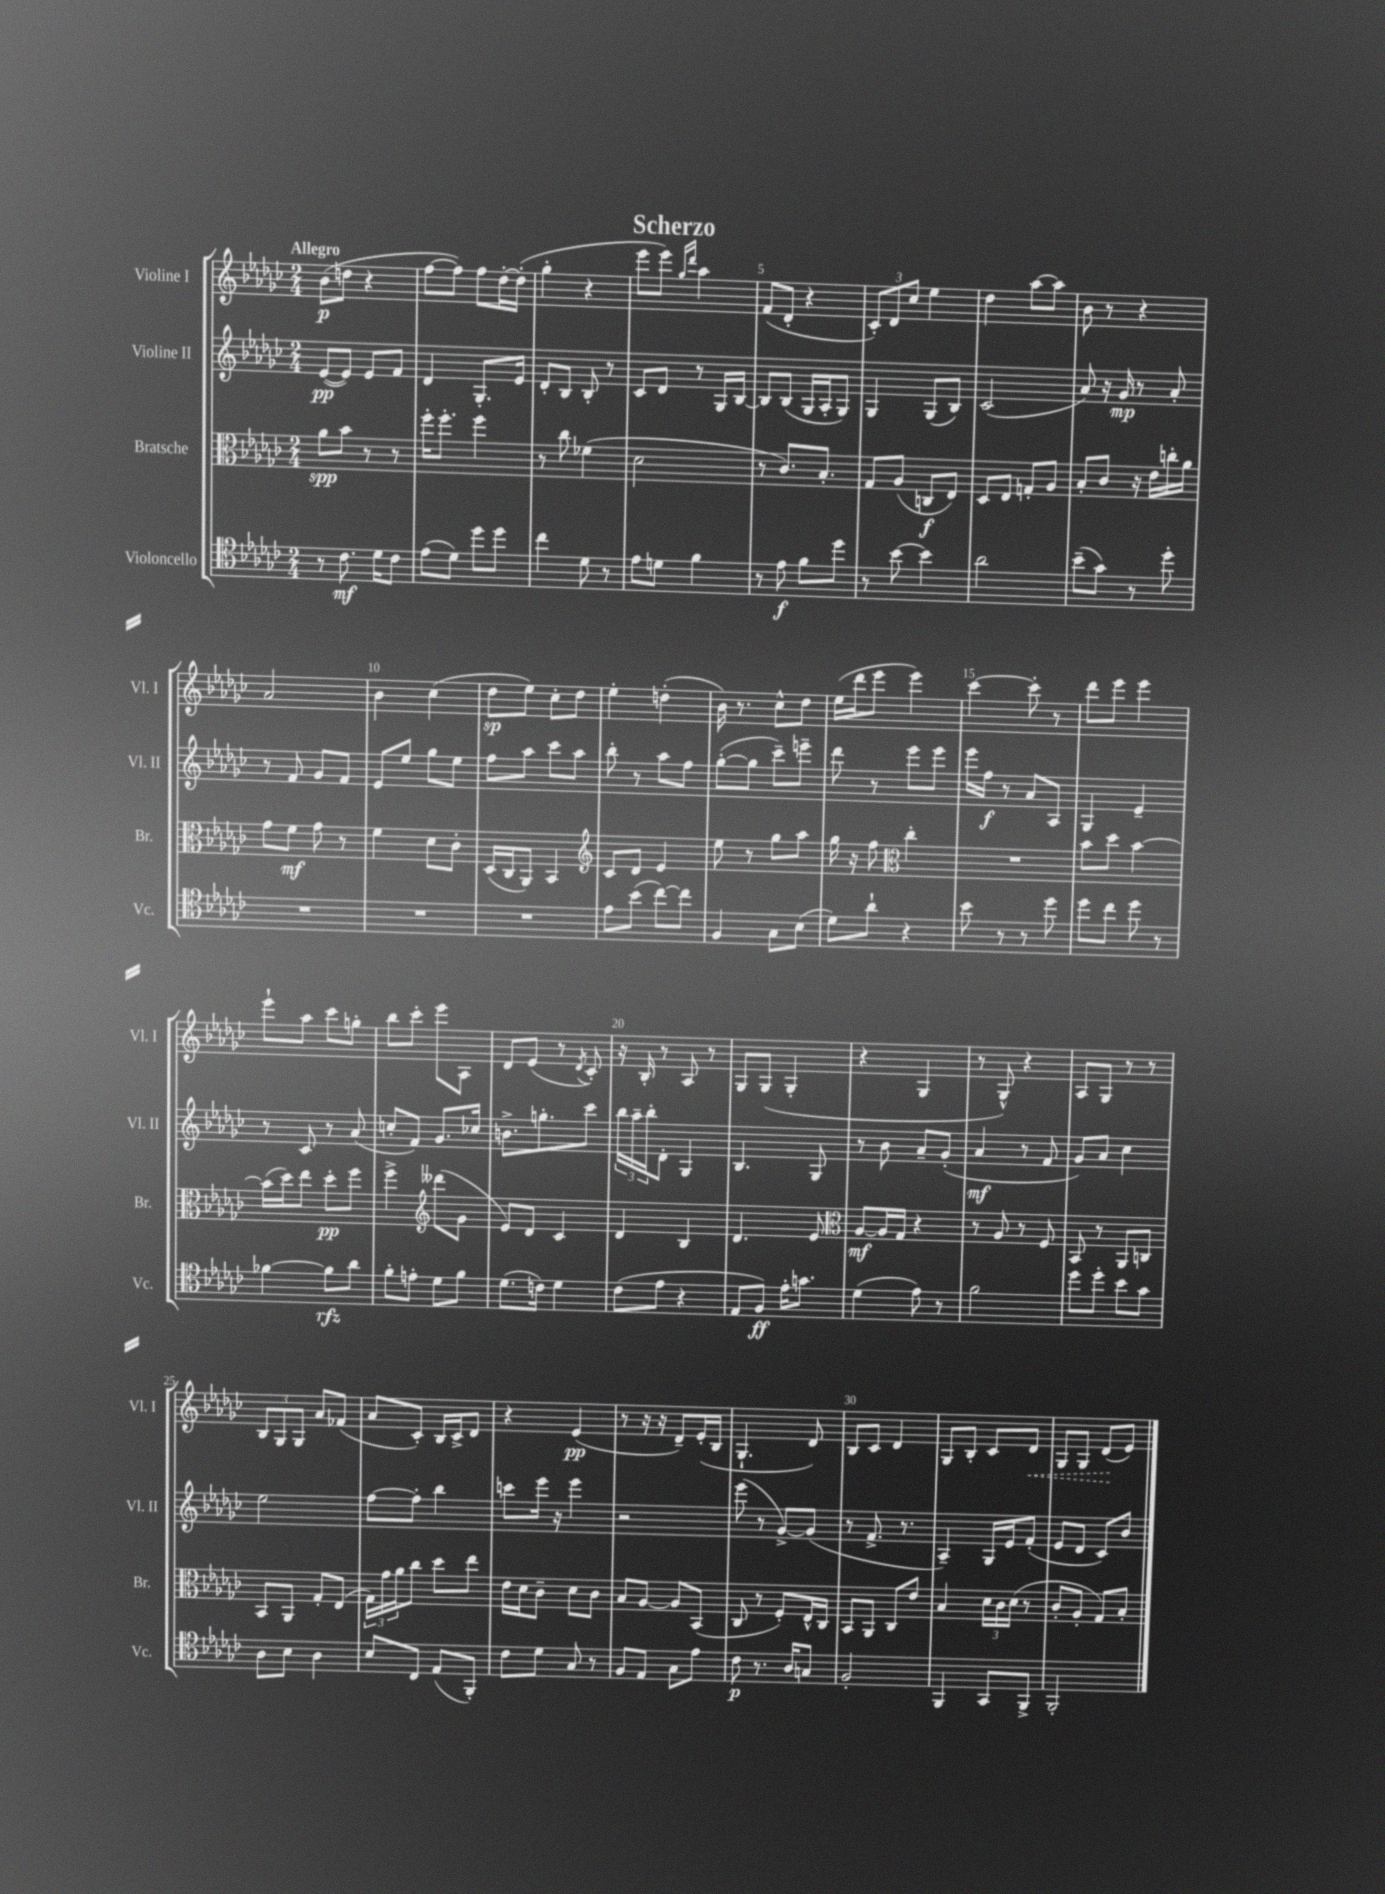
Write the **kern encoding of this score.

**kern	**kern	**kern	**kern
*staff4	*staff3	*staff2	*staff1
*clefC4	*clefC3	*clefG2	*clefG2
*k[b-e-a-d-g-c-]	*k[b-e-a-d-g-c-]	*k[b-e-a-d-g-c-]	*k[b-e-a-d-g-c-]
*M2/4	*M2/4	*M2/4	*M2/4
8r	8a-\L	([8e-/L	(8b-\L
8.c-\	8b-\J	8e-/]J)	8dd\J
.	8r	8e-/L	4r
16d-\LK	.	.	.
8c-\J	8r	8f/J	.
=	=	=	=
(8e-\L	16ff'\LK	4d-/	[8ff\L
.	8.ff'\J	.	.
8d-\J)	.	.	8ff\]J)
8dd-\L	4ff\	8.G-'/L	8ff\L
8dd-\J	.	.	[16dd-'\L
.	.	16e-/Jk	(16dd-'\]JJ
=	=	=	=
4cc-\	8r	8d-'/L	4gg-'\
.	8cc-\	8B-/J	.
8d-\	(4f-\	8B-'/	4r
8r	.	8r	.
=	=	=	=
8e-\L	2d-\	8c-/L	8eee-\L
8d\J	.	8d-/J	8eee-\J)
.	.	.	16qqgg-/LL
.	.	.	16qqddd-/JJ
4f\	.	8r	4aa-\
.	.	16G-/LL	.
.	.	[16B-/JJ	.
=	=	=	=
8r	8r	8B-/]L	(8f/L
8e-\	8.c-/L)	(8B-/J	8d-'/J
8f\L	.	16G-/LL	4r
.	8.B-'/J	16A-'/J	.
8dd-\J	.	8G-/J)	.
=	=	=	=
8r	8G-/L	4G-/	12c-'/L)
.	.	.	12d-/
[8b-\	(8A-/J	.	.
.	.	.	12cc-/J
4b-\]	8C/L	(8G-/L	4ee-\
.	8E-/J)	8B-/J)	.
=	=	=	=
2a-\	8D-/L	(2c-/	4dd-\
.	8E-/J	.	.
.	8G'/L	.	[8aa-\L
.	8A-/J	.	8aa-\]J
=	=	=	=
(8b-~\L	8B-'/L	8a-/)	8b-\
8g-\J)	8c-/J	16r	8r
.	.	16g-/	.
8r	16r	8r	4r
.	16e-\LL	.	.
8dd-'\	16cc'\	8a-'/	.
.	16a-\JJ	.	.
=	=	=	=
2r	8g-\L	8r	2a-/
.	8f\J	8f/	.
.	8g-\	8g-/L	.
.	8r	8f/J	.
=	=	=	=
2r	4f\	8e-/L	4b-\
.	.	8ee-/J	.
.	8d-\L	8gg-\L	(4cc-\
.	8c-'\J	8ee-\J	.
=	=	=	=
2r	(16D-/LL	8ff\L	8dd-\L
.	16C-/J	.	.
.	8AA-/J)	8aa-\J	8ee-\J)
.	4BB-/	8ccc-\L	8cc-'\L
.	.	8aa-\J	8dd-\J
=	=	=	=
*	*clefG2	*	*
8e-\L	8c-/L	8bb-'\	4ee-'\
(8b-\J	8d-/J	8r	.
[8cc-\L)	4e-/	8aa-\L	(4dd'\
8cc-\]J	.	8ff\J	.
=	=	=	=
4F/	8ee-\	([8gg-'\L	16b-\)
.	.	.	8.r
.	8r	8gg-\]J	.
8G-\L	8gg-\L	8ccc-~\L)	8cc-^^\L
(8B-\J	8aa-\J	8eee~\J	8dd-\J
=	=	=	=
8d-\L)	16gg-\	8ddd-\	(16ee-\LL
.	16r	.	16ddd-\J
8a-`\J	8ff\	8r	8eee-\J
*	*clefC3	*	*
4r	4cc-'\	8eee-\L	4eee-\)
.	.	8eee-\J	.
=	=	=	=
8b-\	2r	16eee-\LL	[4ccc-\
.	.	16ff\JJ	.
8r	.	8r	.
8r	.	8a-/L	8ccc-'\]
8dd-\	.	8A-/J	8r
=	=	=	=
8dd-\L	8b-\L	4G-/	8ddd-\L
8cc-\J	8dd-\J	.	8eee-\J
8dd-\	[4b-\	4e-~/	4eee-\
8r	.	.	.
=	=	=	=
[4f-\	(16b-\]LL	8r	8eee-`\L
.	16dd-\J)	.	.
.	8ee-\J	8c-/	8aa-\J
8f-\]L	8dd-'\L	8r	8ccc-\L
8a-\J	8ff\J	(8a-/	8gg'\J
=	=	=	=
8f'\L	4ff^\	8cc'/L	8bb-\L
8e'\J	.	8f/J)	8ccc-'\J
*	*clefG2	*	*
8d-\L	(8ddd--\L	8.g-/L	8eee-\L
8f\J	8g-\J	.	8A-\J
.	.	16cc-/Jk	.
=	=	=	=
(8.d-\L	8e-/L)	8.b^\L	8d-/L
.	8d-/J	.	(8e-/J
16c\Jk)	.	8.gg'\	.
4d-\	4c-/	.	8r
.	.	.	8qd-/
.	.	8ccc-\J	8c-'/)
=	=	=	=
(8c-\L	4d-/	24bb-\LL	16r
.	.	24aa-~\	.
.	.	.	16B-'/
.	.	24bb-'\J	.
8e-\J	.	8d-'\J	8r
4r	4B-/	4G-/	8A-/
.	.	.	8r
=	=	=	=
8E-/L	4.d-/	4.B-/	8G-/L
8F/J)	.	.	(8G-/J
16e-'\LK	.	.	4G-'/
8.g\J	.	.	.
.	8e-/	8G-/	.
=	=	=	=
*	*clefC3	*	*
(4d-\	[8A-/L	8r	4r
.	16A-/]L	8b-\	.
.	16G-/JJ	.	.
8e-\)	4r	8a-~/L	4G-/
8r	.	(8g-'/J	.
=	=	=	=
2f\	8r	4a-/	8r
.	8A-/	.	8G-^^/)
.	8r	8r	4r
.	8F/	8f/	.
=	=	=	=
8dd-\L	8BB-/	8g-/L)	8A-/L
8dd-'\J	8r	8a-/J	8G-/J
8b-\L	8AA-/L	4cc-\	8r
8g-\J	8C/J	.	8r
=	=	=	=
8A-\L	8BB-/L	2ee-\	12B-/L
.	.	.	12G-/
8B-\J	8AA-/J	.	.
.	.	.	12G-/J
4A-\	8G-'/L	.	8a-/L
.	(8E-/J	.	(8f-/J
=	=	=	=
8B-/L	24G-\LL)	[8ff\L	8a-/L
.	24g-\	.	.
.	24a-\J	.	.
8C-/J	8cc-\J	8ff'\]J	8c-'/J)
(8E-/L	8dd-\L	4bb-\	16B-/LL
.	.	.	16c-^/J
8FF'/J)	8ee-\J	.	8d-/J
=	=	=	=
8c-\L	16e-\LL	8ccc\L	4r
.	16d-\J	.	.
8d-\J	8c-~\J	16eee-\Jk	.
.	.	16r	.
8G-/	8d-\L	4eee-\	(4e-/
8r	8c-\J	.	.
=	=	=	=
8F/L	8B-/L	2r	8r
8E-/J	[8A-/J	.	16r
.	.	.	16r
8G-\L	8A-/]L	.	8d-~/L)
8e-\J	(8BB-/J	.	(16e-'/L
.	.	.	16B-/JJ
=	=	=	=
8c-\	8C-/	(8eee-\	4.G-`/
8.r	8r	8r	.
.	8F'/L)	[8g-^/L)	.
16A-/LK	.	.	.
8G/J	16E-^^/L	(8g-/]J	8d-/)
.	16C-/JJ	.	.
=	=	=	=
2F'/	8BB-/L	8r	8B-/L
.	8AA-/J	8.f^/	8c-/J
.	8C-/L	.	4d-/
.	.	8.r	.
.	8e-/J	.	.
=	=	=	=
4FF/	4B-/	4A-~/)	8G-/L
.	.	.	8B-'/J
8GG-/L	24d-\LL	16G-/LL	8c-/L
.	24c-\	.	.
.	.	16e-/J	.
.	(24d-\JJ	.	.
8FF^/J	8r	(8f'/J	8d-/J
=	=	=	=
2FF'/	8c-'/L	8e-/L	8G-/L
.	8A-'/J	8d-/J	8G-/J
.	8G-/L)	8c-/L)	(8d-/L
.	8B-'/J	8b-/J	8e-/J)
==	==	==	==
*-	*-	*-	*-
